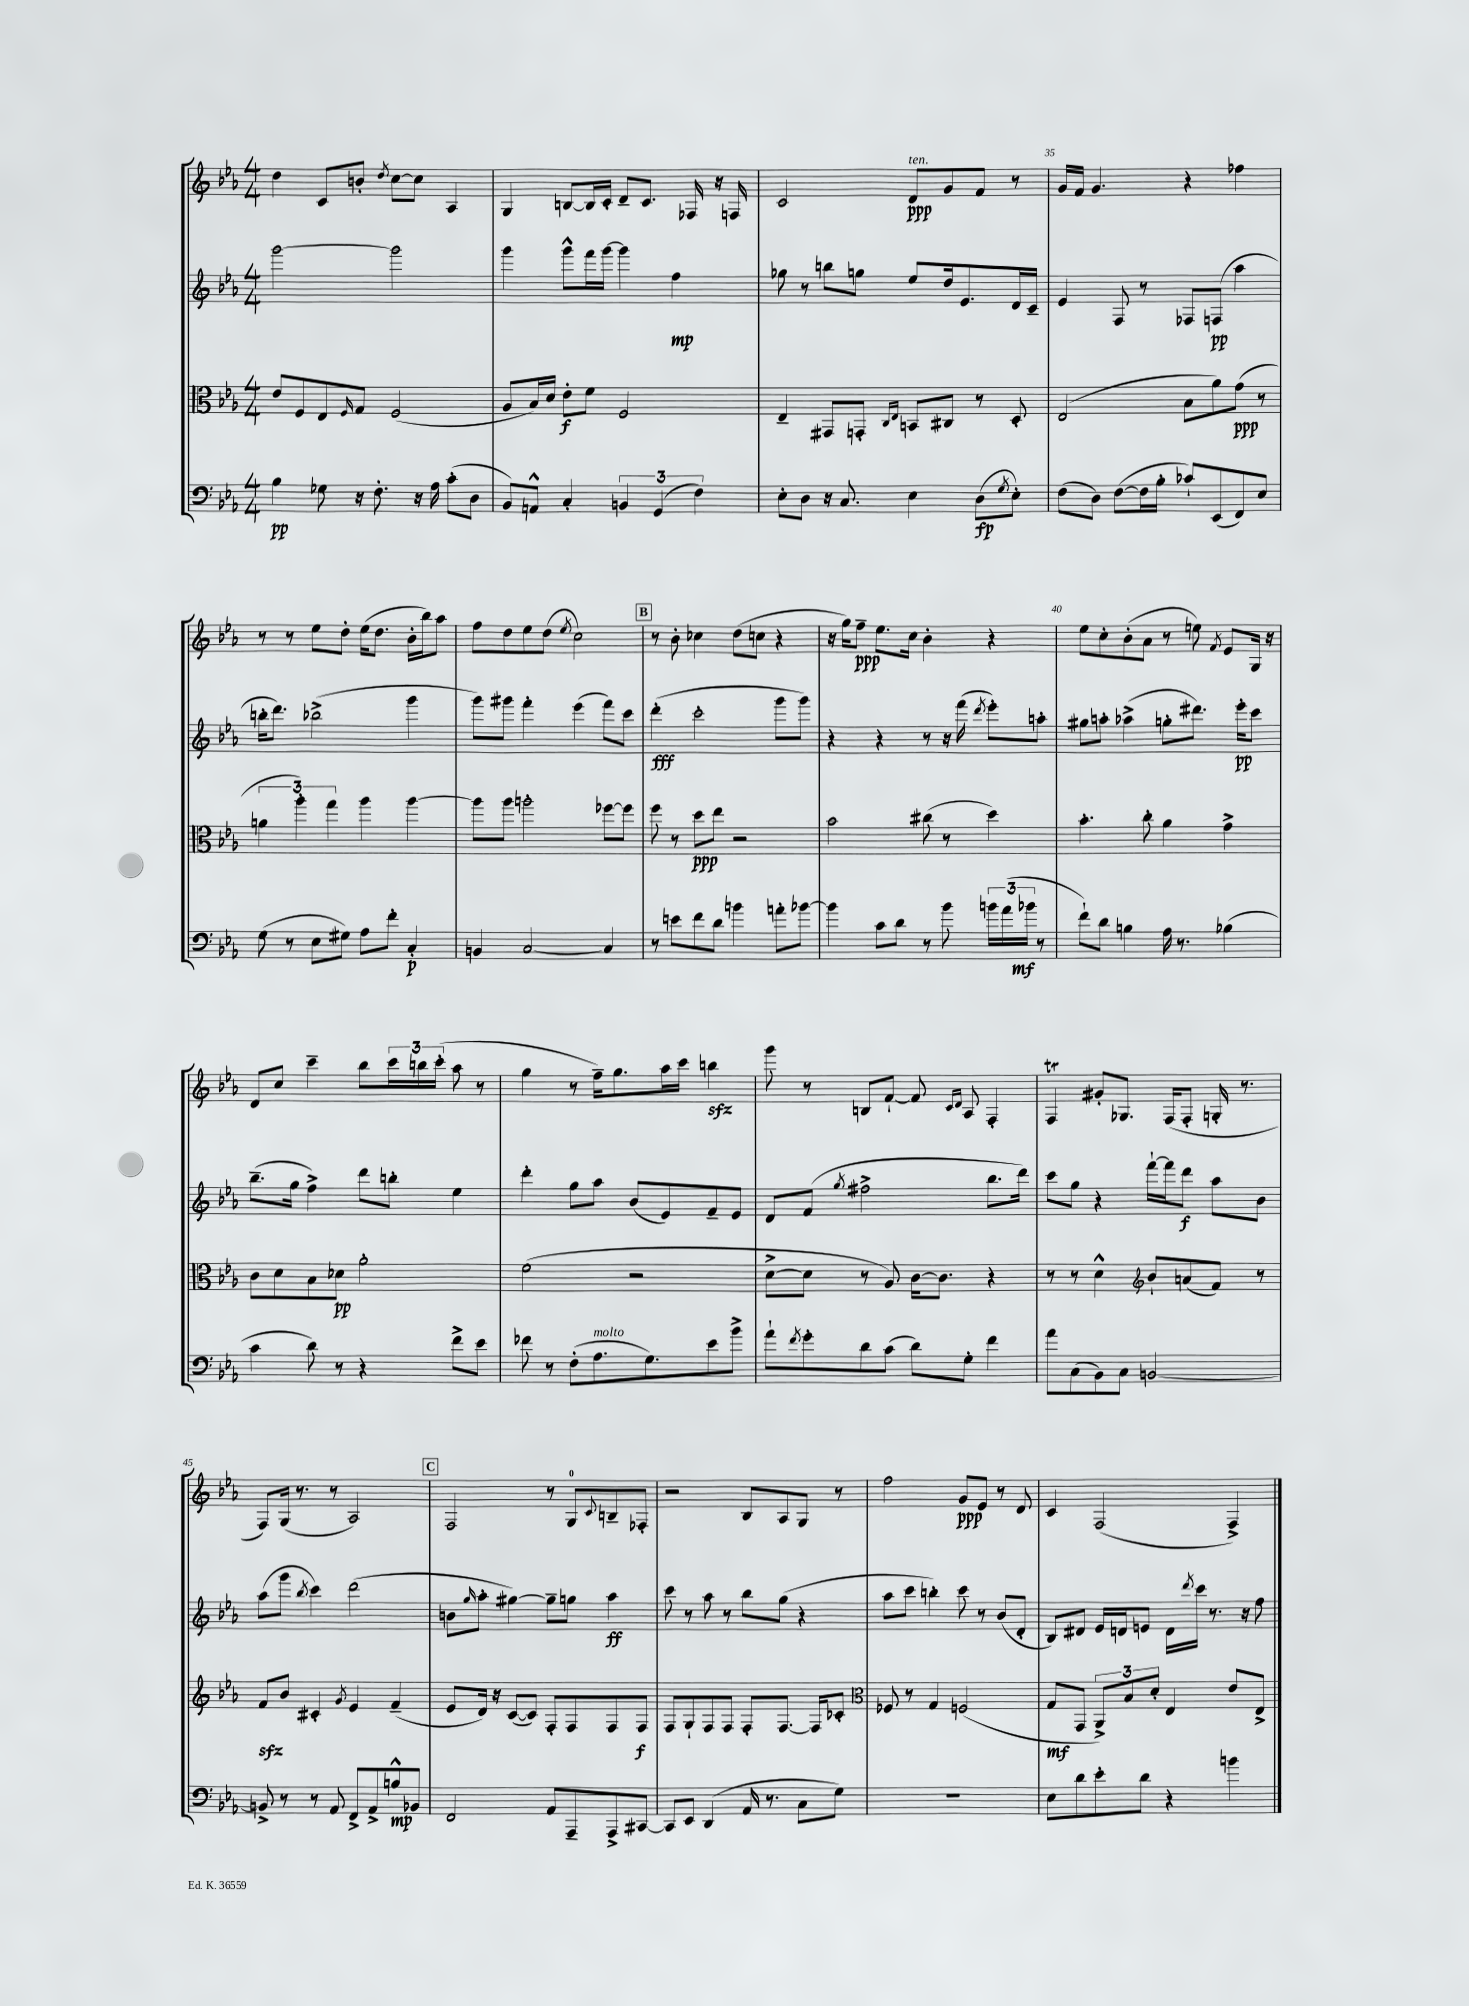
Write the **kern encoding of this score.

**kern	**kern	**kern	**kern
*staff4	*staff3	*staff2	*staff1
*clefF4	*clefC3	*clefG2	*clefG2
*k[b-e-a-]	*k[b-e-a-]	*k[b-e-a-]	*k[b-e-a-]
*M4/4	*M4/4	*M4/4	*M4/4
4B-	8e-	[2ggg	4dd
.	8F	.	.
8G-	8E-	.	8c
.	16qqF	.	.
16r	8G	.	8b'
8.F'	.	.	.
.	.	.	8qdd
.	(2F	2ggg]	[8cc
16r	.	.	8cc]
16A-	.	.	.
(8c'	.	.	4A-
8D	.	.	.
=	=	=	=
8BB-)	8A-	4ggg	4G
8AA^^	16B-)	.	.
.	16d	.	.
4C'	8e-'	8ggg^^	[8B
.	8f	16fff	16B]
.	.	[16ggg	16c'
6BB	2F	4ggg]	8d~
.	.	.	8.c
(6GG	.	.	.
.	.	4ff	.
.	.	.	16F-
6F)	.	.	.
.	.	.	16r
.	.	.	16F
=	=	=	=
8E-'	4E-~	8gg-	2c
8D	.	8r	.
16r	8GG#	8bb	.
8.C	.	.	.
.	8GG'	8gg	.
.	16qqC	.	.
.	16qqE-	.	.
4E-	8BB	8ee-	8d
.	8C#	16dd	8g
.	.	8.e-	.
(8D	8r	.	8f
8qG	.	.	.
8E-')	8D'	16d	8r
.	.	16c~	.
=	=	=	=
(8F	(2E-	4e-	16g
.	.	.	16f
8D)	.	.	4.g
([8F	.	8F	.
16F]	.	8r	.
16B-'	.	.	.
8c-`)	8B-	8F-	4r
(8EE-	8a-)	(8F	.
8FF)	(8g	4aa-	4ff-
8E-	8r	.	.
=	=	=	=
(8G	6a	16bb'	8r
.	.	8.ddd)	.
8r	.	.	8r
.	6aa-')	.	.
8E-	.	(2bb-^	8ee-
.	6gg	.	.
8G#)	.	.	8dd'
8A-	4aa-	.	(16ee-
.	.	.	8.dd
8f'	.	.	.
4C'	[4aa-	4ggg	16b-'
.	.	.	16bb-)
.	.	.	8aa-
=	=	=	=
4BB	8aa-]	8ggg)	8ff
.	8aa-	8ggg#	8dd
[2C	2aa'	4fff'	8ee-
.	.	.	(8dd
.	.	.	8qee-
.	.	(4eee-	2cc)
4C]	[8ff-	8fff)	.
.	8ff-]	8ccc	.
=	=	=	=
8r	8ff	(4ddd'	8r
8e	8r	.	8b-'
8f	8dd	2ccc'	4cc-
8d	8ee-	.	.
4b	2r	.	(8dd
.	.	.	8cc
8a'	.	8ggg	4r
[8b-	.	8ggg)	.
=	=	=	=
4b-]	2b-	4r	16r
.	.	.	16gg)
.	.	.	8ff~
8c	.	4r	8.ee-
8d	.	.	.
.	.	.	16cc
8r	(8cc#	8r	4b-'
8b-	8r	16r	.
.	.	(16fff	.
.	.	8qddd	.
24b	4dd)	8eee-')	4r
(24a-	.	.	.
24b-	.	.	.
8r	.	8aa'	.
=	=	=	=
8f`)	4.b-'	8gg#	8ee-
8d	.	8aa'	8cc'
4B	.	(4aa-^	(8b-'
.	8cc'	.	8a-
16A-	4a-	8gg'	8r
8.r	.	.	.
.	.	8.ddd#)	8ee)
.	.	.	8qf
(4B-	4g^	.	8e-
.	.	16eee-'	.
.	.	8ccc	16G
.	.	.	16r
=	=	=	=
4c	8c	(8.bb-~	8d
.	8d	.	8cc
.	.	16gg	.
8d)	8B-	4ff^)	4ccc~
8r	8d-	.	.
4r	2a-'	8ddd	8bb-
.	.	8bb'	24ccc
.	.	.	24bb
.	.	.	(24ccc'
8f^	.	4ee-	8aa-
8e-	.	.	8r
=	=	=	=
8f-	(2f	4ddd'	4gg
8r	.	.	.
(8F'	.	8gg	8r
8.A-	.	8aa-	16ff~)
.	.	.	8.gg
.	2r	(8b-	.
8.G)	.	.	.
.	.	8e-)	16aa-
.	.	.	16ccc
8e-	.	8f~	4bb
8b-^	.	8e-	.
=	=	=	=
8a-`	[8d^	8d	8ggg
8qf	.	.	.
8g'	8d]	(8f	8r
.	.	8qgg	.
8d	8r	2ff#^	8B
(8c	8A-)	.	[8f`
8d)	[16c	.	8f]
.	8.c]	.	.
.	.	.	16qqc
.	.	.	16qqd
8G'	.	.	8A-
4f	4r	8.bb-	4F'
.	.	16ddd)	.
=	=	=	=
8a-	8r	8ccc	4F
(8C	8r	8gg	.
8BB-)	4d^^	4r	8g#'
8C	.	.	8.G-
*	*clefG2	*	*
[2BB	8b-`	[16fff`	.
.	.	16fff]	(16F
.	(8a	8ddd	8F'
.	8f)	8aa-	16G'
.	.	.	8.r
.	8r	8b-	.
=	=	=	=
8BB^]	8f	(8aa-	8F)
8r	8b-	8ggg	(16G
.	.	.	8.r
.	.	8qbb-	.
8r	4c#'	4ccc)	.
8AA-	.	.	8r
.	8qg	.	.
8FF^	4e-	(2ddd	2A-)
8AA-^	.	.	.
8B^^	(4f~	.	.
8BB-	.	.	.
=	=	=	=
2FF	8e-	8b	2F
.	.	16qqgg	.
.	16d)	8aa-'	.
.	16r	.	.
.	([8c	[4gg#)	.
.	8c])	.	.
8AA-	8F'	8gg#~]	8r
8AAA-~	8F	8gg	8G
.	.	.	8qqc
8AAA-^	8F	4aa-	8B~
[8CC#	8F	.	8F-'
=	=	=	=
8CC#]	8F	8ccc	2r
8EE-	8G`	8r	.
(4DD	8F	8aa-	.
.	8F	8r	.
16AA-	8F'	8bb-	8B-
8.r	.	.	.
.	[8.F	(8gg	8A-
8C	.	4r	8G
.	16F]	.	.
8G)	8c-'	.	8r
=	=	=	=
*	*clefC3	*	*
1r	8F-	8aa-	2ff
.	8r	8ccc	.
.	4G	4bb')	.
.	(2F	8ccc	8g
.	.	8r	8e-
.	.	(8b-	8r
.	.	8d'	8d
=	=	=	=
8E-	8G	8B-)	4c
8d	8GG	8d#	.
8e-'	12AA-^)	16e-	(2F
.	.	16d	.
.	12B-	.	.
8d	.	8e	.
.	12d'	.	.
4r	4E-	16d	.
.	.	8qddd	.
.	.	16ccc	.
.	.	8.r	.
4b	8e-	.	4F^)
.	.	16r	.
.	8E-^	8ff	.
==	==	==	==
*-	*-	*-	*-
